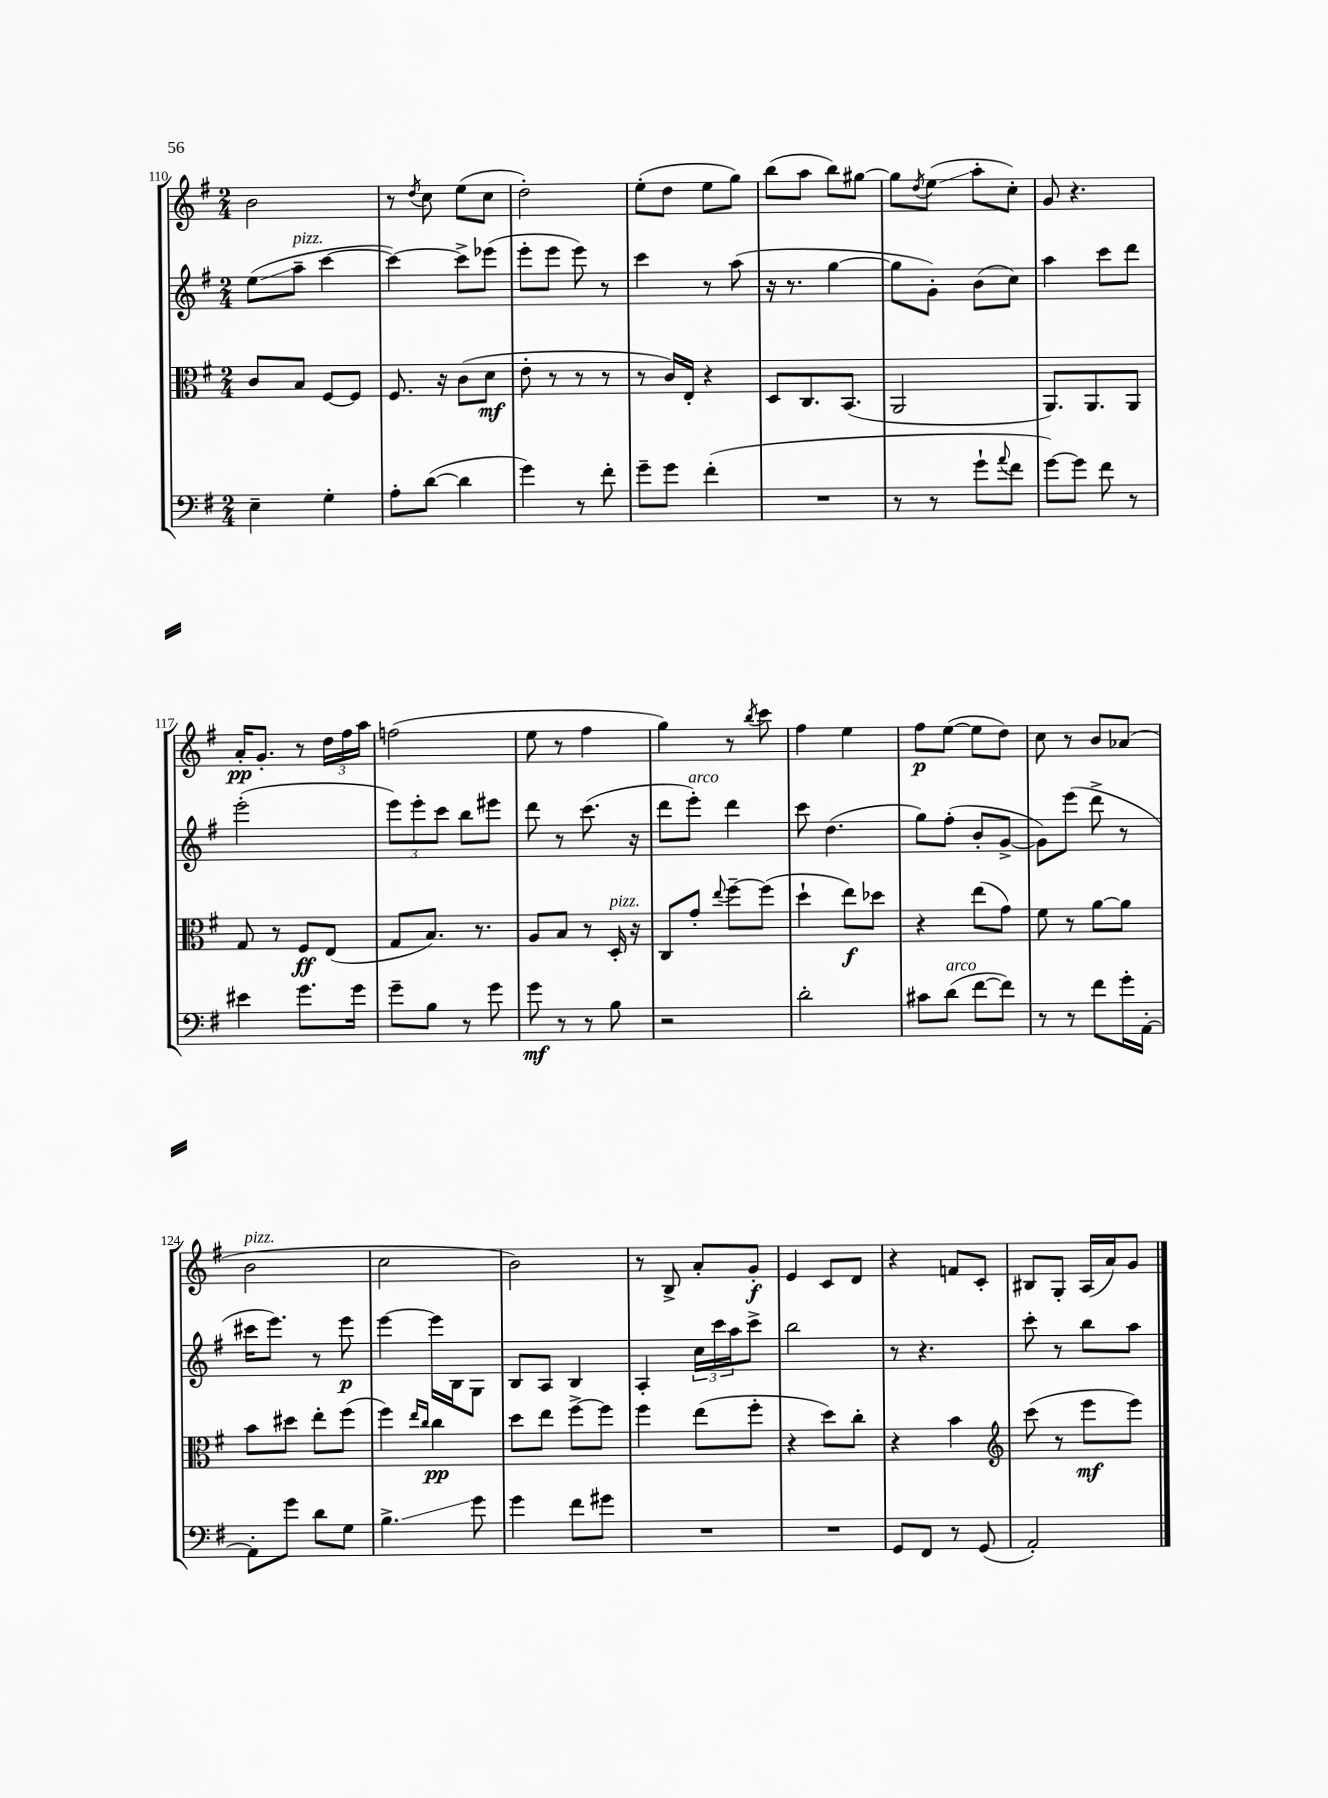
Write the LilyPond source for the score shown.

<<
\new StaffGroup <<
\new Staff = "s0" {
    \clef treble \key g \major \numericTimeSignature \time 2/4
    b'2 |
    r8 \acciaccatura { d''8 } c''8 e''8( c''8 |
    d''2-.) |
    e''8-.( d''8 e''8 g''8) |
    b''8( a''8 b''8) gis''8~ |
    gis''8 \acciaccatura { d''8 } e''8\glissando( a''8-. c''8-.) |
    g'8 r4. |
    a'16-.\pp g'8.-. r8 \tuplet 3/2 { d''16 fis''16 a''16 } |
    f''2( |
    e''8 r8 fis''4 |
    g''4) r8 \acciaccatura { b''8 } c'''8 |
    fis''4 e''4 |
    fis''8\p e''8~( e''8 d''8) |
    c''8 r8 b'8 aes'8( |
    b'2^\markup { \italic "pizz." } |
    c''2 |
    b'2) |
    r8 b8-> a'8-. g'8-.\f |
    e'4 c'8 d'8 |
    r4 f'8 c'8-. |
    bis8 g8-. a16( a'16) g'8 \bar "|." |
}
\new Staff = "s1" {
    \clef treble \key g \major \numericTimeSignature \time 2/4
    e''8\glissando( a''8--^\markup { \italic "pizz." } c'''4~ |
    c'''4~) c'''8-> ees'''8( |
    e'''8-. e'''8 e'''8) r8 |
    c'''4 r8 a''8( |
    r16 r8. g''4~ |
    g''8 g'8-.) b'8( c''8) |
    a''4 c'''8 d'''8 |
    e'''2-.( |
    \tuplet 3/2 { e'''8) e'''8-. c'''8 } b''8 eis'''8 |
    d'''8 r8 c'''8.( r16 |
    d'''8 e'''8-.^\markup { \italic "arco" }) d'''4 |
    c'''8 d''4.( |
    g''8) fis''8-.( b'8-. g'8~-> |
    g'8) e'''8( d'''8-> r8 |
    cis'''16 e'''8.) r8 e'''8\p |
    e'''4~ e'''16 b16 g8 |
    b8 a8 b4 |
    a4-. \tuplet 3/2 { c''16 c'''16 a''16 } c'''8-> |
    b''2 |
    r8 r4. |
    c'''8-. r8 b''8 a''8 \bar "|." |
}
\new Staff = "s2" {
    \clef alto \key g \major \numericTimeSignature \time 2/4
    c'8 b8 fis8~ fis8 |
    fis8. r16 c'8( d'8\mf |
    e'8-. r8 r8 r8 |
    r8 c'16) e16-. r4 |
    d8 c8. b,8.( |
    a,2 |
    a,8.) a,8. a,8 |
    g8 r8 fis8\ff e8( |
    g8 b8.) r8. |
    a8 b8 r8 d16-.^\markup { \italic "pizz." } r16 |
    c8 g'8-. \appoggiatura { e''8 } fis''8~-- fis''8( |
    d''4-! e''8\f) des''8 |
    r4 e''8( g'8) |
    fis'8 r8 a'8~ a'8 |
    b'8 dis''8 e''8-. fis''8( |
    fis''4) \grace { e''16 c''16 } c''4\pp |
    d''8 e''8 fis''8~-> fis''8 |
    fis''4 e''8( fis''8-. |
    r4 d''8) c''8-. |
    r4 b'4 |
    \clef treble c'''8( r8 e'''8\mf e'''8) \bar "|." |
}
\new Staff = "s3" {
    \clef bass \key g \major \numericTimeSignature \time 2/4
    e4-- g4-. |
    a8-. d'8~( d'4 |
    g'4) r8 fis'8-. |
    g'8-- g'8 fis'4-.( |
    R2 |
    r8 r8 g'8-! \appoggiatura { a'8 } fis'8 |
    g'8~) g'8 fis'8 r8 |
    eis'4 g'8. g'16 |
    g'8-- b8 r8 g'8 |
    g'8\mf r8 r8 b8 |
    r2 |
    d'2-. |
    cis'8 d'8^\markup { \italic "arco" }( fis'8~ fis'8) |
    r8 r8 fis'8 g'16-. a,16~-. |
    a,8-. g'8 d'8 g8 |
    b4.->\glissando g'8 |
    g'4 fis'8 gis'8 |
    R2 |
    R2 |
    g,8 fis,8 r8 g,8( |
    a,2-.) \bar "|." |
}
>>
>>
\layout { \context { \Score currentBarNumber = #110 } }
